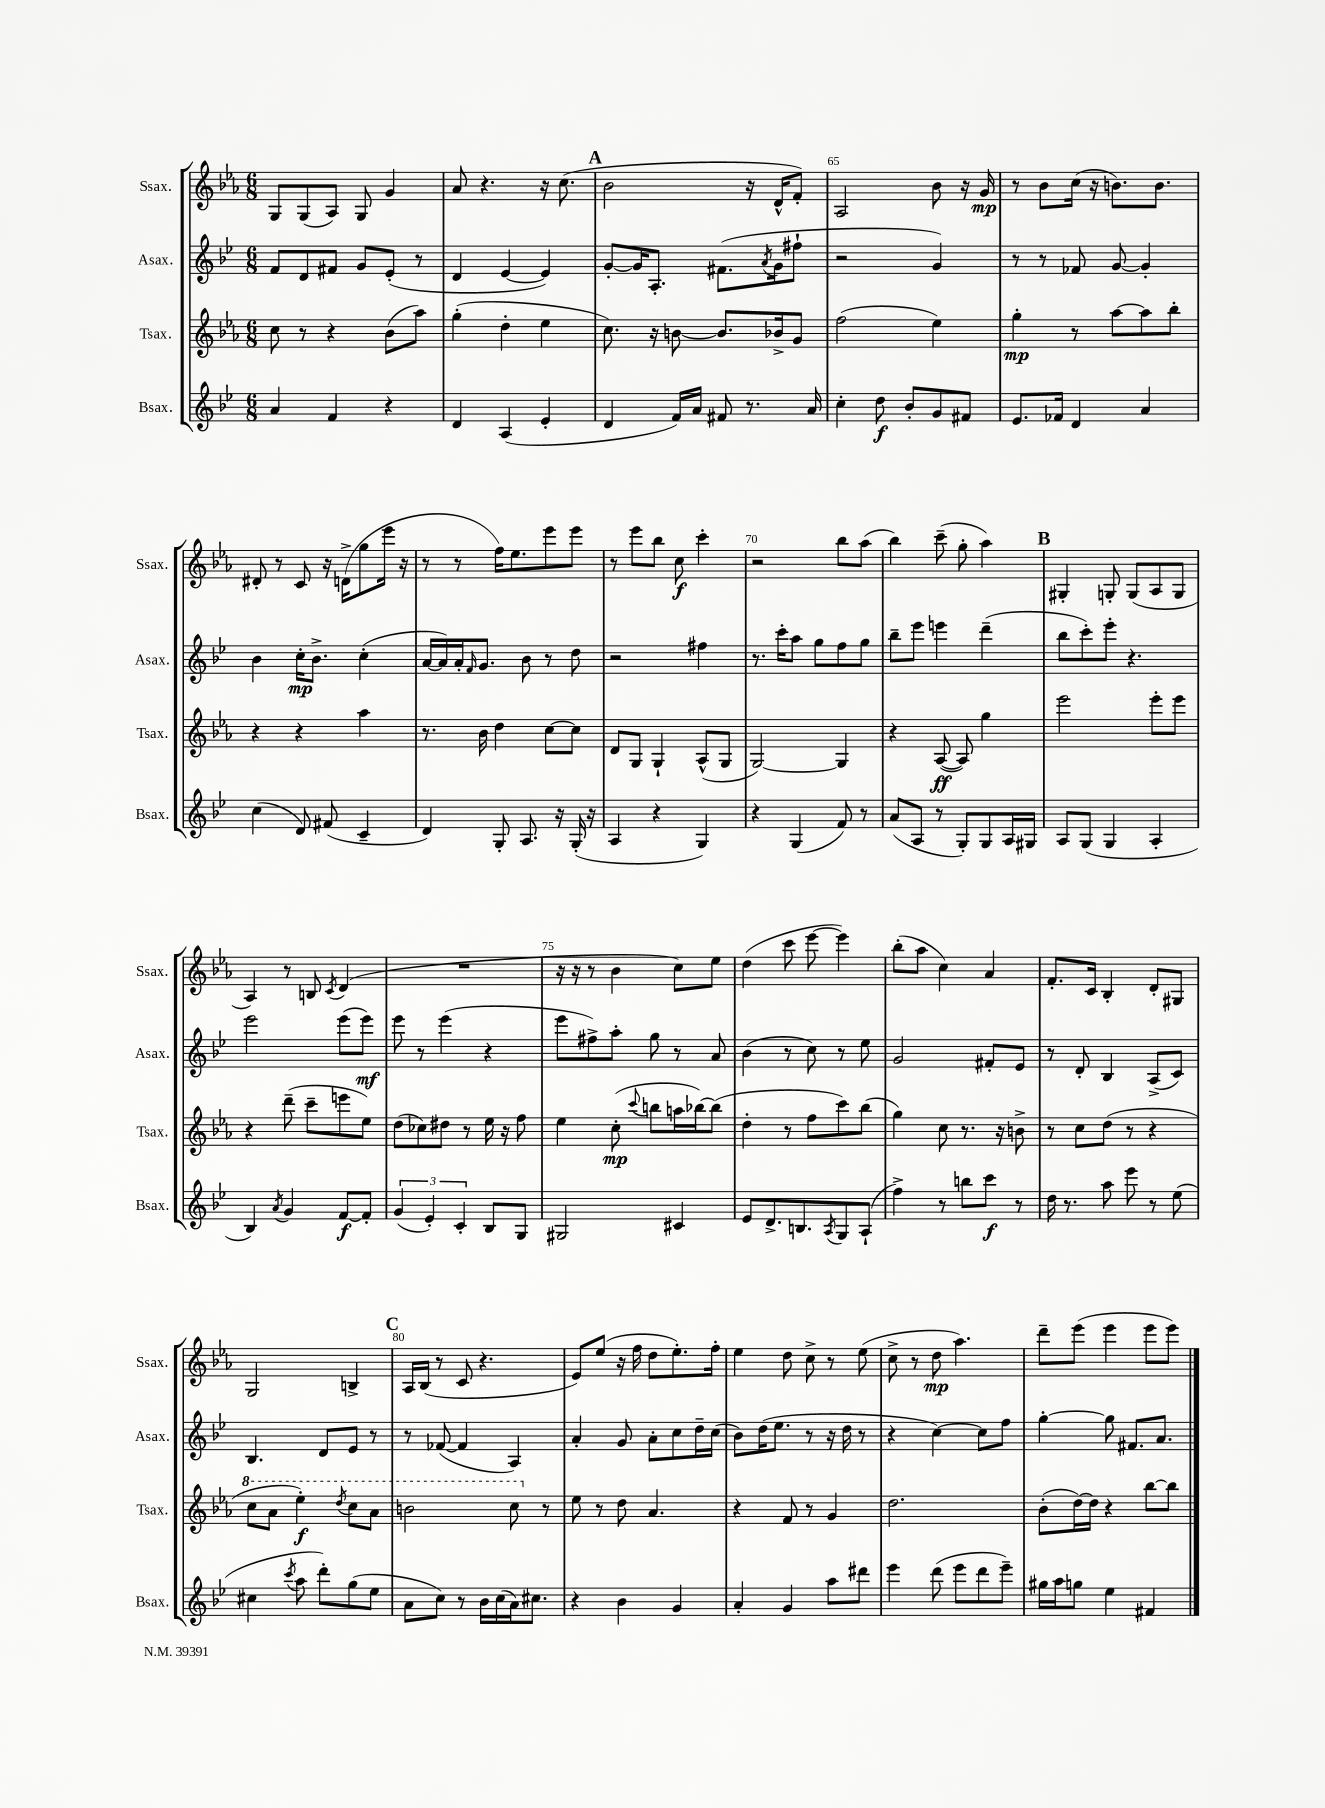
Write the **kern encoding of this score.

**kern	**dynam	**kern	**dynam	**kern	**dynam	**kern	**dynam
*part4	*part4	*part3	*part3	*part2	*part2	*part1	*part1
*staff4	*staff4	*staff3	*staff3	*staff2	*staff2	*staff1	*staff1
*I"Bsax.	*	*I"Tsax.	*	*I"Asax.	*	*I"Ssax.	*
*I'Bsax.	*	*I'Tsax.	*	*I'Asax.	*	*I'Ssax.	*
*clefG2	*	*clefG2	*	*clefG2	*	*clefG2	*
*k[b-e-]	*	*k[b-e-a-]	*	*k[b-e-]	*	*k[b-e-a-]	*
*M6/8	*	*M6/8	*	*M6/8	*	*M6/8	*
=62	=62	=62	=62	=62	=62	=62	=62
4a/	.	8cc\	.	8f/L	.	8G/L	.
.	.	8r	.	8d/	.	(8G/	.
4f/	.	4r	.	8f#X/J	.	8A-/J)	.
.	.	.	.	8g/L	.	8G/	.
4r	.	(8b-\L	.	(8e-'/J	.	4g/	.
.	.	8aa-\J)	.	8r	.	.	.
=63	=63	=63	=63	=63	=63	=63	=63
4d/	.	(4gg'\	.	4d/	.	8a-/	.
.	.	.	.	.	.	4.r	.
(4A/	.	4dd'\	.	[4e-/	.	.	.
4e-'/	.	4ee-\	.	4e-/])	.	16r	.
.	.	.	.	.	.	(8.cc\	.
!!LO:REH:place=s1:t=A
=64	=64	=64	=64	=64	=64	=64	=64
4d/	.	8.cc\)	.	[8g'/L	.	2b-\	.
.	.	.	.	16g/K]	.	.	.
.	.	16r	.	8.A'/J	.	.	.
16f/LL)	.	[8bn\	.	.	.	.	.
16a/JJ	.	.	.	.	.	.	.
8f#X/	.	8.b/L]	.	(8.f#X\L	.	.	.
8.r	.	.	.	.	.	16r	.
.	.	.	.	8qa/	.	.	.
.	.	16b-X^/k	.	16g\k	.	16d^^/KL	.
.	.	8g/J	.	8ff#X`\J	.	8f'/J)	.
16a/	.	.	.	.	.	.	.
=65	=65	=65	=65	=65	=65	=65	=65
4cc'\	.	(2ff\	.	2r	.	2A-/	.
8dd\	f	.	.	.	.	.	.
8b-'/L	.	.	.	.	.	.	.
8g/	.	4ee-\)	.	4g/)	.	8b-\	.
8f#X/J	.	.	.	.	.	16r	.
.	.	.	.	.	.	16g/	mp
=66	=66	=66	=66	=66	=66	=66	=66
8.e-/L	.	4gg'\	mp	8r	.	8r	.
.	.	.	.	8r	.	8b-\L	.
16f-X/Jk	.	.	.	.	.	.	.
4d/	.	8r	.	8f-X/	.	(16cc\Jk	.
.	.	.	.	.	.	16r	.
.	.	[8aa-\L	.	[8g/	.	8.bn\L)	.
4a/	.	8aa-\]	.	4g'/]	.	.	.
.	.	.	.	.	.	8.b\J	.
.	.	8bb-'\J	.	.	.	.	.
!!LO:LB:g=z
=67	=67	=67	=67	=67	=67	=67	=67
(4cc\	.	4r	.	4b-\	.	8d#X'/	.
.	.	.	.	.	.	8r	.
8d/)	.	4r	.	16cc'\KL	mp	8c/	.
.	.	.	.	8.b-^\J	.	.	.
(8f#X/	.	.	.	.	.	16r	.
.	.	.	.	.	.	(16dn^\KL	.
4c~/	.	4aa-\	.	(4cc'\	.	8gg\	.
.	.	.	.	.	.	16eee-\Jk	.
.	.	.	.	.	.	16r	.
=68	=68	=68	=68	=68	=68	=68	=68
4d/)	.	8.r	.	[16a/LL	.	8r	.
.	.	.	.	16a/])	.	.	.
.	.	.	.	16a'/J	.	8r	.
.	.	.	.	16qqf/	.	.	.
.	.	16b-\	.	8.g/J	.	.	.
8G'/	.	4dd\	.	.	.	16ff\KL)	.
.	.	.	.	.	.	8.ee-\	.
8.A/	.	.	.	8b-\	.	.	.
.	.	[8cc\L	.	8r	.	8eee-\	.
16r	.	.	.	.	.	.	.
(16G'/	.	8cc\J]	.	8dd\	.	8eee-\J	.
16r	.	.	.	.	.	.	.
=69	=69	=69	=69	=69	=69	=69	=69
4A/	.	8d/L	.	2r	.	8r	.
.	.	8G/J	.	.	.	8eee-\L	.
4r	.	4G`/	.	.	.	8bb-\J	.
.	.	.	.	.	.	8cc\	f
4G/)	.	(8A-^^/L	.	4ff#X\	.	4ccc'\	.
.	.	8G/J	.	.	.	.	.
=70	=70	=70	=70	=70	=70	=70	=70
4r	.	[2G/)	.	8.r	.	2r	.
.	.	.	.	16ccc'\KL	.	.	.
(4G/	.	.	.	8aa\J	.	.	.
.	.	.	.	8gg\L	.	.	.
8f/)	.	4G/]	.	8ff\	.	8bb-\L	.
8r	.	.	.	8gg\J	.	(8aa-\J	.
=71	=71	=71	=71	=71	=71	=71	=71
(8a/L	.	4r	.	8bb-~\L	.	4bb-\)	.
8A/J	.	.	.	8eee-\J	.	.	.
8r	.	([8A-/	ff	4eeen\	.	(8ccc~\	.
8G'/L)	.	8A-/])	.	.	.	8gg'\	.
8G/	.	4gg\	.	(4ddd~\	.	4aa-\)	.
16A/L	.	.	.	.	.	.	.
16G#X/JJ	.	.	.	.	.	.	.
!!LO:REH:place=s1:t=B
=72	=72	=72	=72	=72	=72	=72	=72
8A/L	.	2eee-\	.	8bb-\L	.	4G#X'/	.
(8G/J	.	.	.	8ccc'\)	.	.	.
4G/	.	.	.	8eee-'\J	.	8Gn'/	.
.	.	.	.	4.r	.	(8G/L	.
4A'/	.	8eee-'\L	.	.	.	8A-/	.
.	.	8eee-\J	.	.	.	8G/J	.
!!LO:LB:g=z
=73	=73	=73	=73	=73	=73	=73	=73
4B-/)	.	4r	.	2eee-\	.	4A-/)	.
8qa/	.	.	.	.	.	.	.
4g/	.	(8ddd~\	.	.	.	8r	.
.	.	8ccc~\L	.	.	.	8Bn/	.
.	.	.	.	.	.	8qc/	.
[8f/L	f	8eeen\	.	(8eee-\L	.	(4d/	.
8f'/J]	.	8ee-\J)	.	8eee-\J)	mf	.	.
=74	=74	=74	=74	=74	=74	=74	=74
(6g/	.	(8dd\L	.	8eee-\	.	2.r	.
.	.	8cc-X\)	.	8r	.	.	.
6e-'/)	.	.	.	.	.	.	.
.	.	8dd#X\J	.	(4eee-\	.	.	.
6c'/	.	.	.	.	.	.	.
.	.	8r	.	.	.	.	.
8B-/L	.	16ee-\	.	4r	.	.	.
.	.	16r	.	.	.	.	.
8G/J	.	8ff\	.	.	.	.	.
=75	=75	=75	=75	=75	=75	=75	=75
2G#X/	.	4ee-\	.	8eee-\L	.	16r	.
.	.	.	.	.	.	16r	.
.	.	.	.	8ff#X^\)	.	8r	.
.	.	(8cc'\	mp	8aa'\J	.	4b-\	.
.	.	8qqccc/	.	.	.	.	.
.	.	8bbn\L	.	8gg\	.	.	.
4c#X/	.	16aan\L	.	8r	.	8cc\L)	.
.	.	[16bb-X\J)	.	.	.	.	.
.	.	(8bb-\J]	.	8a/	.	8ee-\J	.
=76	=76	=76	=76	=76	=76	=76	=76
8e-/L	.	4dd'\	.	(4b-\	.	(4dd\	.
8.d^/	.	.	.	.	.	.	.
.	.	8r	.	8r	.	8ccc\	.
8.Bn/	.	.	.	.	.	.	.
.	.	8ff\L	.	8cc\)	.	[8eee-\	.
8qA/	.	.	.	.	.	.	.
8G/	.	8ccc\)	.	8r	.	4eee-\])	.
(8A`/J	.	(8bb-\J	.	8ee-\	.	.	.
=77	=77	=77	=77	=77	=77	=77	=77
4ff^\)	.	4gg\)	.	2g/	.	(8bb-'\L	.
.	.	.	.	.	.	8aa-\J	.
8r	.	8cc\	.	.	.	4cc\)	.
8bbn\L	.	8.r	.	.	.	.	.
8ccc\J	f	.	.	8f#X'/L	.	4a-/	.
.	.	16r	.	.	.	.	.
8r	.	8bn^\	.	8e-/J	.	.	.
=78	=78	=78	=78	=78	=78	=78	=78
16dd\	.	8r	.	8r	.	8.f'/L	.
8.r	.	.	.	.	.	.	.
.	.	8cc\L	.	8d'/	.	.	.
.	.	.	.	.	.	16c/Jk	.
8aa\	.	(8dd\J	.	4B-/	.	4B-'/	.
8eee-\	.	8r	.	.	.	.	.
8r	.	4r	.	(8A^/L	.	8d'/L	.
(8ee-\	.	.	.	8c/J)	.	8G#X/J	.
!!LO:LB:g=z
=79	=79	=79	=79	=79	=79	=79	=79
*	*	*8va	*	*	*	*	*
4cc#X\	.	8ccc\L	.	4.B-/	.	2G/	.
.	.	8aa-\J	.	.	.	.	.
8qccc/	.	.	.	.	.	.	.
8aa\	.	4eee-'\)	f	.	.	.	.
8ddd'\L)	.	.	.	8d/L	.	.	.
.	.	8qddd/	.	.	.	.	.
(8gg\	.	8ccc\L	.	8e-/J	.	4Bn^/	.
8ee-\J	.	8aa-\J	.	8r	.	.	.
!!LO:REH:place=s1:t=C
=80	=80	=80	=80	=80	=80	=80	=80
8a\L	.	2bbn\	.	8r	.	16A-/LL	.
.	.	.	.	.	.	(16B-/JJ	.
8cc\J)	.	.	.	([8f-X/	.	8r	.
8r	.	.	.	4f-/]	.	8c/	.
16b-\LL	.	.	.	.	.	4.r	.
(16cc\	.	.	.	.	.	.	.
16a\J)	.	8ccc\	.	4A/)	.	.	.
8.cc#X\J	.	.	.	.	.	.	.
*	*	*X8va	*	*	*	*	*
.	.	8r	.	.	.	.	.
=81	=81	=81	=81	=81	=81	=81	=81
4r	.	8ee-\	.	4a'/	.	8e-/L)	.
.	.	8r	.	.	.	(8ee-/J	.
4b-\	.	8dd\	.	8g/	.	16r	.
.	.	.	.	.	.	16ff\	.
.	.	4.a-/	.	8a'\L	.	8dd\L	.
4g/	.	.	.	8cc\	.	8.ee-'\)	.
.	.	.	.	16dd~\L	.	.	.
.	.	.	.	(16cc\JJ	.	16ff'\Jk	.
=82	=82	=82	=82	=82	=82	=82	=82
4a'/	.	4r	.	8b-\L)	.	4ee-\	.
.	.	.	.	(16dd\K	.	.	.
.	.	.	.	8.ee-\J	.	.	.
4g/	.	8f/	.	.	.	8dd\	.
.	.	8r	.	8r	.	8cc^\	.
8aa\L	.	4g/	.	16r	.	8r	.
.	.	.	.	16dd\	.	.	.
8ddd#X\J	.	.	.	8r	.	(8ee-\	.
=83	=83	=83	=83	=83	=83	=83	=83
4eee-\	.	2.dd\	.	4r	.	8cc^\	.
.	.	.	.	.	.	8r	.
(8ddd\	.	.	.	[4cc\)	.	8dd\	mp
8eee-\L	.	.	.	.	.	4.aa-\)	.
8ddd\	.	.	.	8cc\L]	.	.	.
8eee-~\J)	.	.	.	8ff\J	.	.	.
=84	=84	=84	=84	=84	=84	=84	=84
16gg#X\LL	.	(8b-'\L	.	[4gg'\	.	8ddd~\L	.
16aa\J	.	.	.	.	.	.	.
8ggn\J	.	[16dd\L)	.	.	.	(8eee-\J	.
.	.	16dd\JJ]	.	.	.	.	.
4ee-\	.	4r	.	8gg\]	.	4eee-\	.
.	.	.	.	8.f#X/L	.	.	.
4f#X/	.	[8bb-\L	.	.	.	8eee-\L	.
.	.	.	.	8.a/J	.	.	.
.	.	8bb-\J]	.	.	.	8eee-\J)	.
==	==	==	==	==	==	==	==
*-	*-	*-	*-	*-	*-	*-	*-
